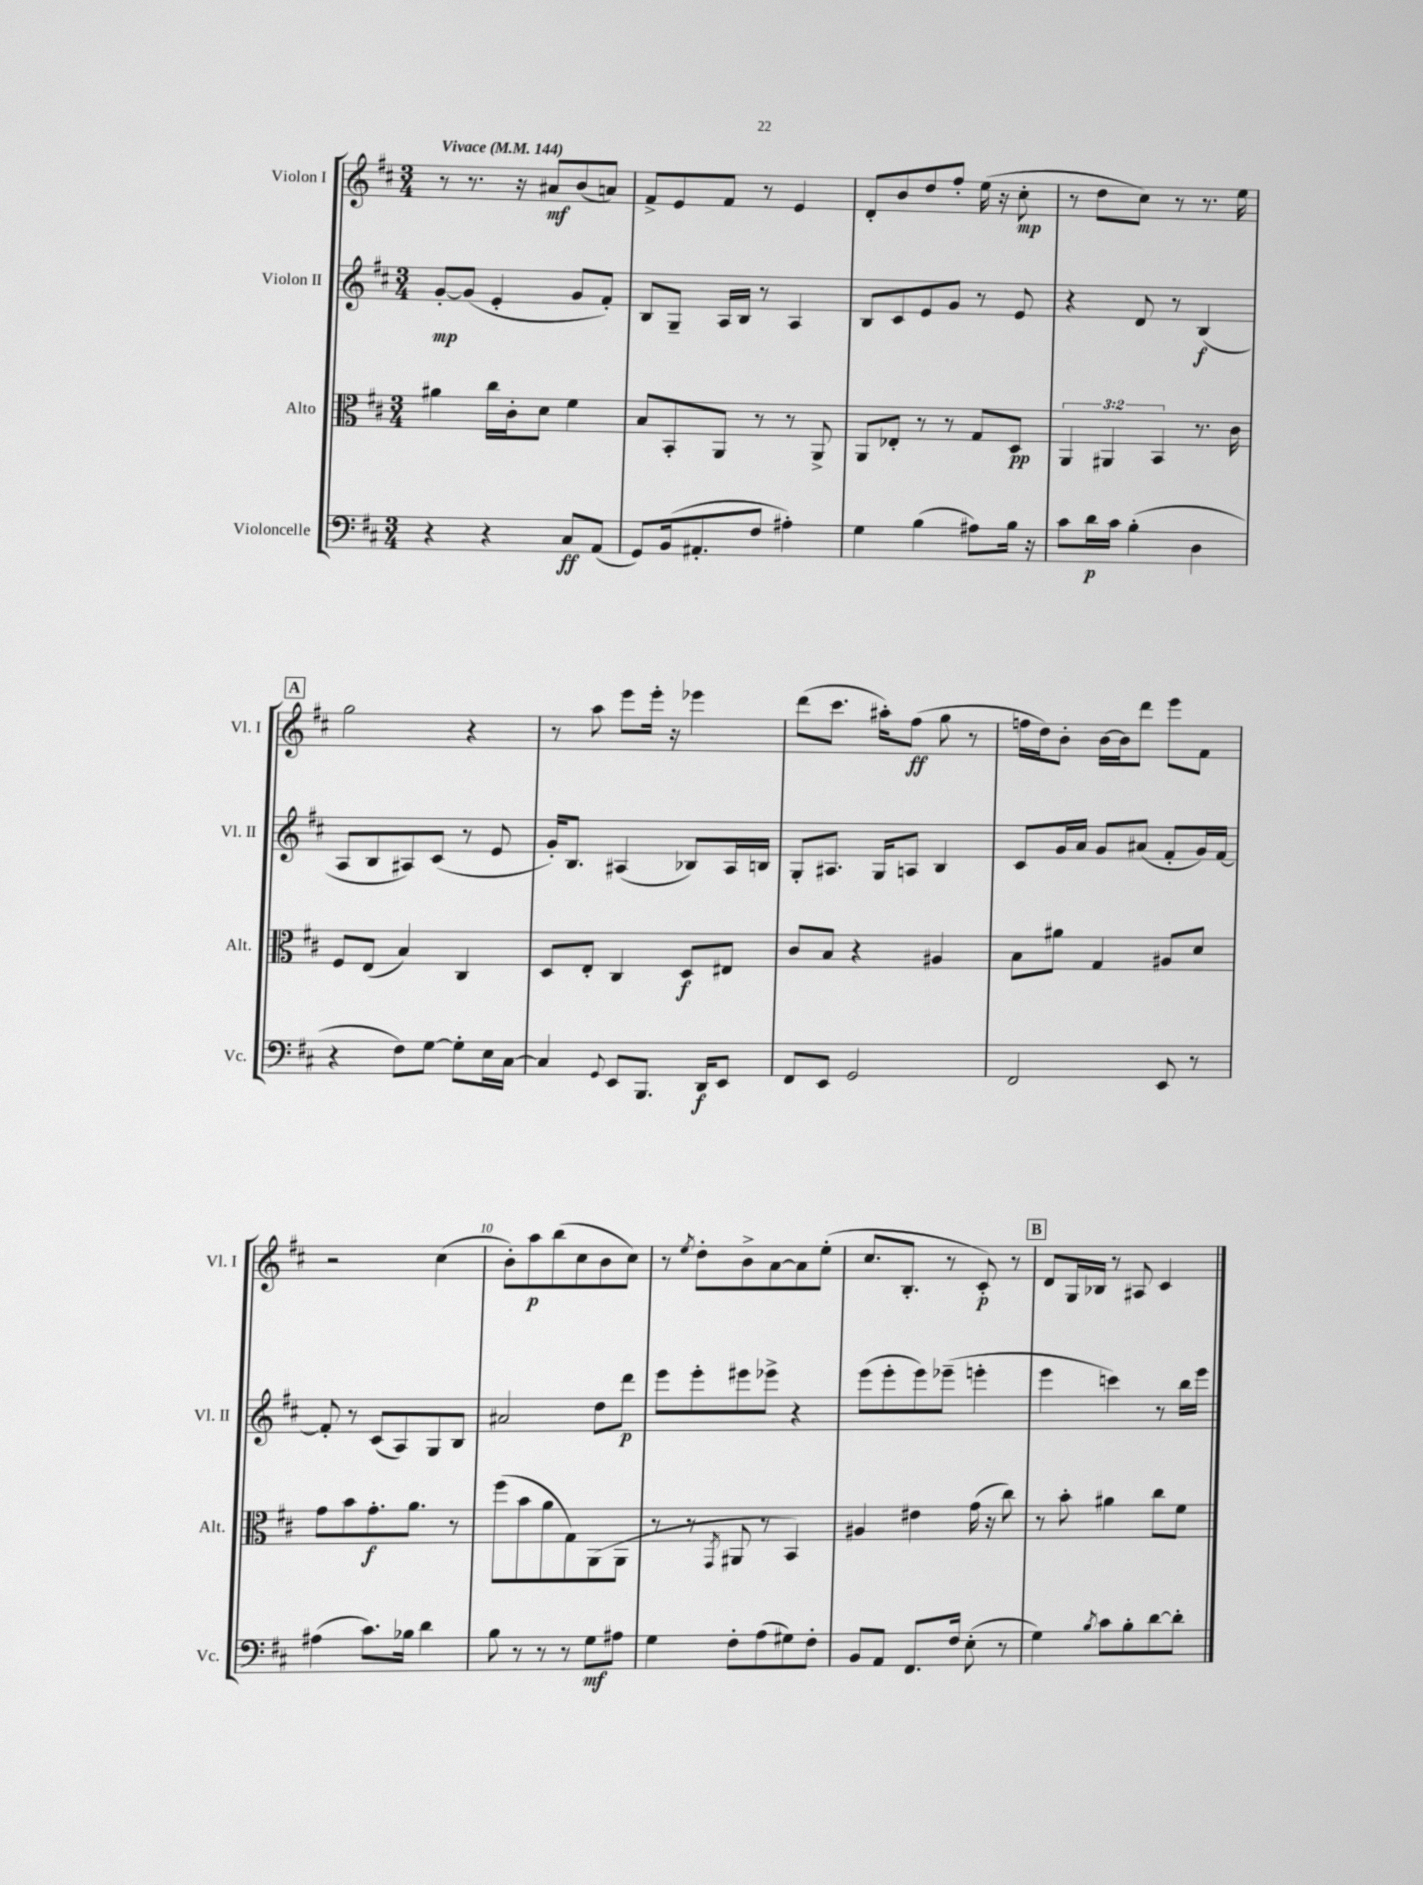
<<
\new StaffGroup <<
\new Staff = "s0" \with { instrumentName = "Violon I" shortInstrumentName = "Vl. I" } {
    \clef treble \key d \major \numericTimeSignature \time 3/4 \tempo "Vivace" 4 = 144
    r8 r8. r16 ais'8\mf b'8( a'8) |
    fis'8-> e'8 fis'8 r8 e'4 |
    d'8-. b'8 d''8 fis''8-. e''16( r16 cis''8-.\mp |
    r8 d''8 cis''8) r8 r8. e''16 |
    \mark \markup { \box "A" } g''2 r4 |
    r8 a''8 e'''8 e'''16-. r16 ees'''4 |
    d'''8( cis'''8. ais''16-.) fis''8\ff( g''8 r8 |
    f''16 d''16) b'8-. b'16~ b'16 d'''8 e'''8 fis'8 |
    r2 cis''4( |
    b'8-.) a''8\p b''8( cis''8 b'8 cis''8) |
    r8 \acciaccatura { e''8 } d''8-. b'8-> a'8~ a'8 e''8-.( |
    cis''8. b8.-. r8 cis'8-.\p) r8 |
    \mark \markup { \box "B" } d'8 g16 bes16 r8 ais8 cis'4 \bar "|." |
}
\new Staff = "s1" \with { instrumentName = "Violon II" shortInstrumentName = "Vl. II" } {
    \clef treble \key d \major \numericTimeSignature \time 3/4
    g'8~-.\mp g'8( e'4-. g'8 fis'8-.) |
    b8 g8-- a16 b16 r8 a4 |
    b8 cis'8 e'8 g'8 r8 e'8 |
    r4 d'8 r8 b4\f( |
    \mark \markup { \box "A" } a8 b8 ais8) cis'8( r8 e'8 |
    g'16-.) b8. ais4( bes8) ais16 b16 |
    g8-. ais8. g16 a8 b4 |
    cis'8 g'16 a'16 g'8 ais'8( fis'8-. g'16) fis'16~ |
    fis'8-. r8 cis'8( a8) g8 b8 |
    ais'2 d''8 d'''8\p |
    e'''8 e'''8-. eis'''8 ees'''8-> r4 |
    e'''8( e'''8-. e'''8) ees'''8--( e'''4-. |
    \mark \markup { \box "B" } e'''4 c'''4) r8 b''16 e'''16 \bar "|." |
}
\new Staff = "s2" \with { instrumentName = "Alto" shortInstrumentName = "Alt." } {
    \clef alto \key d \major \numericTimeSignature \time 3/4 \override Staff.TupletNumber.text = #tuplet-number::calc-fraction-text
    ais'4 cis''16 cis'16-. d'8 fis'4 |
    b8 b,8-. a,8 r8 r8 a,8-> |
    a,8 ees8-. r8 r8 g8 d8\pp |
    \tuplet 3/2 { a,4 ais,4 b,4 } r8. cis'16 |
    \mark \markup { \box "A" } fis8 e8( b4) cis4 |
    d8 e8-. cis4 d8\f eis8 |
    cis'8 b8 r4 ais4 |
    b8 ais'8 g4 ais8 d'8 |
    g'8 b'8 g'8.-.\f a'8. r8 |
    fis''8( b'8 a'8 g8) a,8( a,8 |
    r8 r8 \acciaccatura { g,8 } ais,8 r8 b,4) |
    ais4 eis'4 g'16( r16 cis''8) |
    \mark \markup { \box "B" } r8 b'8-. ais'4 cis''8 fis'8 \bar "|." |
}
\new Staff = "s3" \with { instrumentName = "Violoncelle" shortInstrumentName = "Vc." } {
    \clef bass \key d \major \numericTimeSignature \time 3/4
    r4 r4 cis8\ff a,8( |
    g,8) b,16( ais,8.-. fis8 ais4-.) |
    g4 b4( ais8) b16 r16 |
    cis'8 d'16\p cis'16 b4-.( d4 |
    \mark \markup { \box "A" } r4 fis8) g8~ g8-. e16 cis16~ |
    cis4 \appoggiatura { g,8 } e,8 b,,8. d,16\f e,8 |
    fis,8 e,8 g,2 |
    fis,2 e,8 r8 |
    ais4( cis'8.) bes16 d'4 |
    b8 r8 r8 r8 g8\mf ais8 |
    g4 fis8-. a8( gis8) fis8-. |
    b,8 a,8 fis,8. fis16 e8-.( r8 |
    \mark \markup { \box "B" } g4) \acciaccatura { b8 } cis'8 b8-. d'8~ d'8-. \bar "|." |
}
>>
>>
\layout { \context { \Score \override BarNumber.break-visibility = ##(#f #t #t) barNumberVisibility = #(every-nth-bar-number-visible 5) } }
